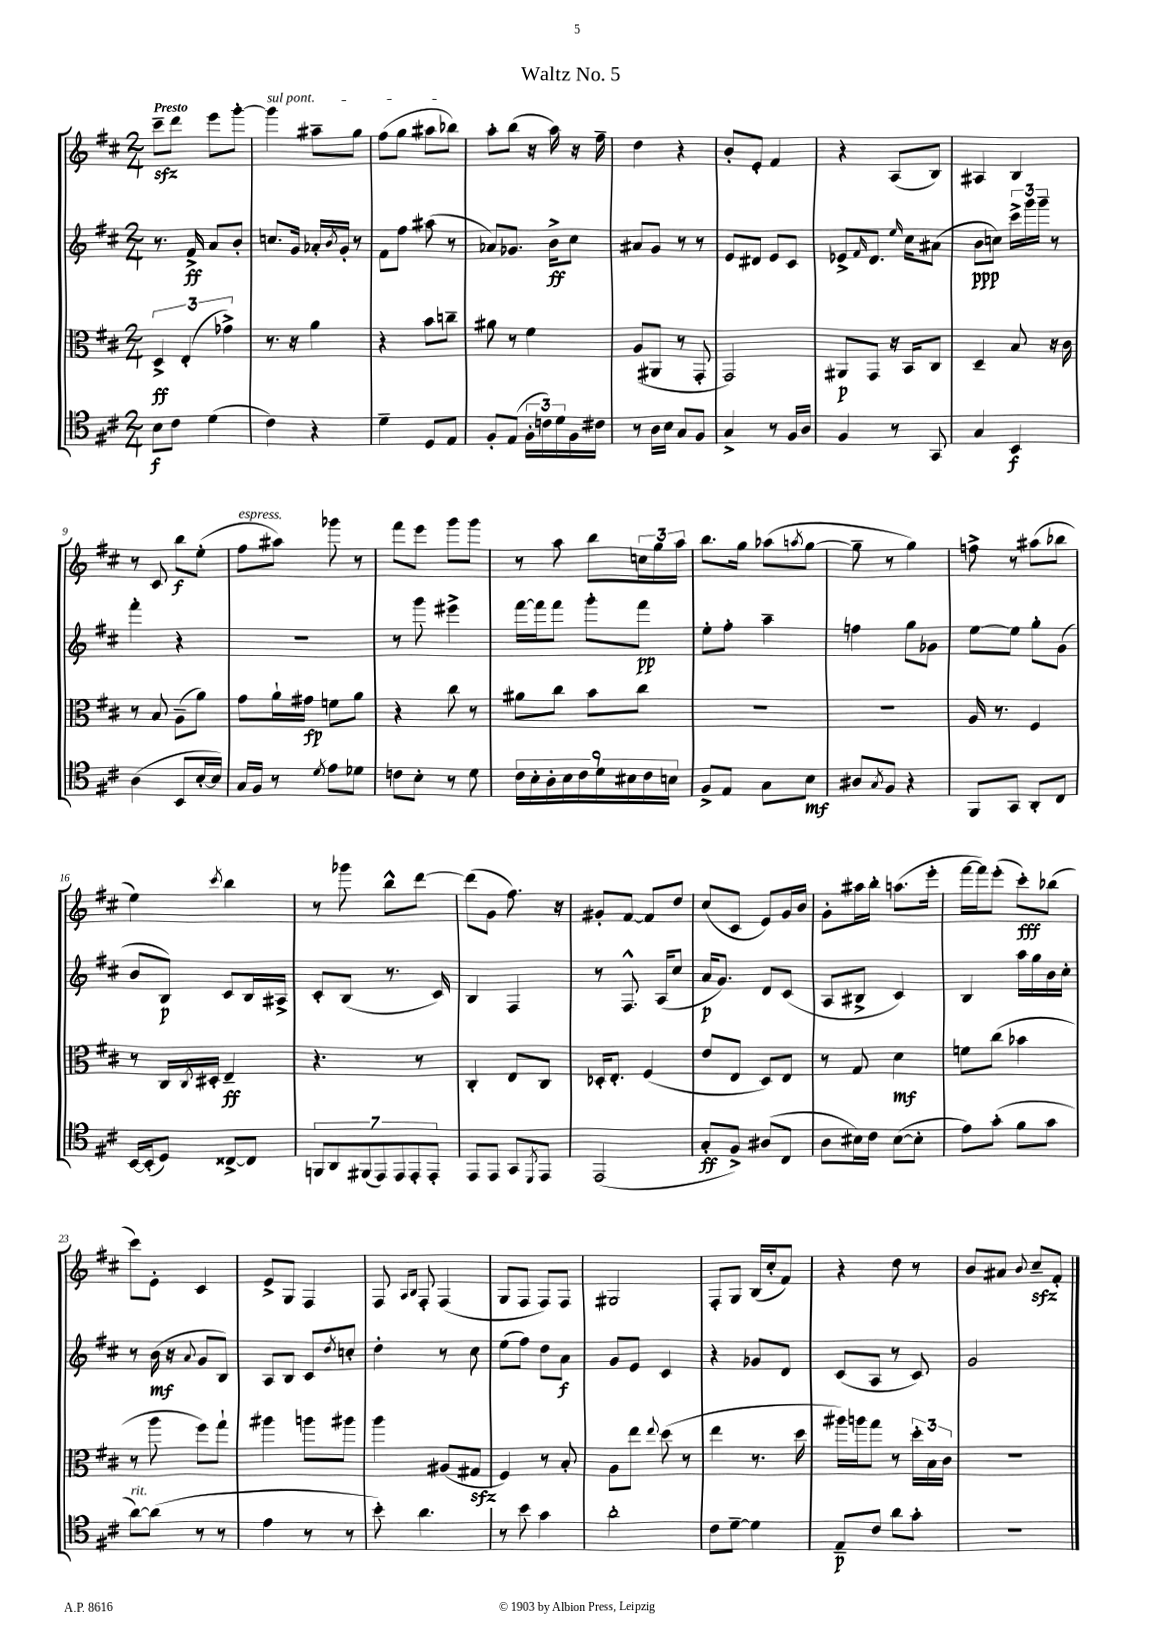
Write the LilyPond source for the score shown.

\header { title = "Waltz No. 5" }
<<
\new StaffGroup <<
\new Staff = "s0" {
    \clef treble \key d \major \numericTimeSignature \time 2/4 \tempo "Presto"
    cis'''8--\sfz d'''8 e'''8 g'''8~-. |
    \once \override TextSpanner.bound-details.left.text = \markup { \italic "sul pont." } g'''4\startTextSpan ais''8-- g''8 |
    fis''8( g''8 ais''8 bes''8\stopTextSpan) |
    a''8-. b''8( r16 a''16) r16 fis''16-- |
    d''4 r4 |
    b'8-. e'8-. fis'4 |
    r4 a8( b8) |
    ais4 b4 |
    r8 cis'8 b''8\f e''8-.( |
    fis''8^\markup { \italic "espress." } ais''8) ges'''8 r8 |
    fis'''8 e'''8 g'''8 g'''8 |
    r8 a''8 b''8 \tuplet 3/2 { c''16 g''16 a''16 } |
    b''8. g''16 aes''8( \acciaccatura { a''8 } g''8~ |
    g''8-- r8 g''4) |
    f''8-> r8 ais''8( bes''8 |
    e''4) \acciaccatura { cis'''8 } b''4 |
    r8 ges'''8 b''8-^ d'''8~ |
    d'''8( g'8 fis''8.) r16 |
    gis'8-. fis'8~ fis'8 d''8 |
    cis''8( cis'8 e'8) g'16 b'16 |
    g'8-. ais''16 b''16-. a''8.( e'''16-. |
    fis'''16~ fis'''16) e'''8-.( cis'''8-.\fff) bes''8( |
    cis'''8) e'8-. cis'4 |
    e'8-> g8 fis4 |
    fis8 \grace { a16 b16 } fis8-. fis4( |
    g8 fis8 fis8) fis8 |
    gis2 |
    fis8-. g8 b16( cis''16-. fis'8) |
    r4 d''8 r8 |
    b'8 ais'8 \appoggiatura { b'8 } cis''8--\sfz fis'8-. \bar "|." |
}
\new Staff = "s1" {
    \clef treble \key d \major \numericTimeSignature \time 2/4
    r8. fis'16->\ff a'8 b'8-. |
    c''8. g'16 aes'16-. \acciaccatura { b'8 } g'16-. r8 |
    fis'8 fis''8 ais''8( r8 |
    aes'8) ges'8. b'16->\ff cis''8 |
    ais'8 g'8 r8 r8 |
    e'8 dis'8 e'8 cis'8 |
    ees'8-> \grace { fis'16 } d'8. \grace { e''16 } cis''16 ais'8( |
    b'8\ppp c''8) \tuplet 3/2 { cis'''16-> g'''16 g'''16-- } r8 |
    fis'''4-. r4 |
    R2 |
    r8 g'''8 eis'''4-> |
    fis'''16~ fis'''16 fis'''8 g'''8-. fis'''8\pp |
    e''8-. fis''8-. a''4-- |
    f''4 g''8 ges'8 |
    e''8~ e''8 g''8-. g'8( |
    b'8 b8\p) cis'8 b16 ais16-> |
    cis'8-. b8( r8. cis'16) |
    b4 fis4 |
    r8 fis8.-^ a16( cis''8 |
    a'16\p g'8.) d'8 cis'8( |
    a8 bis8-> cis'4) |
    b4 a''16 g''16 b'16 cis''16-. |
    r8 b'16\mf( r16 \appoggiatura { a'8 } g'8 b8) |
    a8 b8 cis'8 \acciaccatura { d''8 } c''8-. |
    d''4-. r8 cis''8 |
    e''8( fis''8) d''8 a'8\f |
    g'8 e'8 cis'4 |
    r4 ges'8 d'8 |
    cis'8( a8 r8 cis'8) |
    g'2 \bar "|." |
}
\new Staff = "s2" {
    \clef alto \key d \major \numericTimeSignature \time 2/4
    \tuplet 3/2 { d4->\ff e4-.( ges'4->) } |
    r8. r16 a'4 |
    r4 b'8 c''8-- |
    ais'8 r8 fis'4 |
    a8( ais,8 r8 g,8-. |
    g,2) |
    ais,8\p g,8 r16 b,16 cis8 |
    d4-- b8 r16 cis'16 |
    r8 b8 a8--( a'8) |
    g'8 a'16-! gis'16\fp f'8 a'8 |
    r4 cis''8 r8 |
    ais'8 cis''8 b'8 cis''8 |
    R2 |
    R2 |
    a16 r8. fis4 |
    r8 cis16 \acciaccatura { cis8 } dis16-. e4--\ff |
    r4. r8 |
    cis4-. e8 cis8 |
    des16-. e8.-. fis4( |
    e'8 e8 d8) e8 |
    r8 g8 d'4\mf |
    f'8 cis''8( bes'4 |
    r8 a''8 fis''8) g''8-! |
    ais''4 a''8 ais''8 |
    a''4 ais8( gis8\sfz |
    fis4) r8 b8-. |
    a8 e''8 \appoggiatura { e''8 } d''8( r8 |
    e''4 r8. d''16 |
    ais''16) a''16 g''8 r8 \tuplet 3/2 { d''16-. b16 cis'16 } |
    r2 \bar "|." |
}
\new Staff = "s3" {
    \clef tenor \key d \major \numericTimeSignature \time 2/4
    b8\f cis'8 d'4( |
    cis'4) r4 |
    d'4-- d8 e8 |
    fis8-. e8( \tuplet 3/2 { fis16-. c'16) d'16 } fis16 cis'16 |
    r8 a16 b16 g8 fis8 |
    g4-> r8 fis16 a16 |
    fis4 r8 g,8 |
    g4 b,4\f |
    a4( b,8 b16~-. b16) |
    g16 fis16 r8 \acciaccatura { d'8 } e'8 des'8 |
    c'8 b8-. r8 d'8 |
    \tuplet 9/8 { cis'16 b16-. a16-. b16 cis'16 d'16 bis16 cis'16 b16 } |
    fis8-> e8 g8 b8\mf |
    ais8 \acciaccatura { g8 } fis8 r4 |
    fis,8 g,8 a,8-. cis8 |
    b,16~ b,16-.( d8) cisis8~-> cisis8 |
    \tuplet 7/4 { f,8 a,8 fis,8( e,8) e,8 e,8-. e,8-. } |
    e,8 e,8 g,8 \acciaccatura { d,8 } e,8 |
    e,2( |
    g8-.\ff fis8->) ais8( cis8 |
    a8 bis16) cis'16 bis8~( bis8-. |
    e'8) g'8-.( fis'8 g'8 |
    a'8~^\markup { \italic "rit." }) a'8( r8 r8 |
    e'4 r8 r8 |
    b'8-.) a'4. |
    r8 b'8 g'4 |
    a'2-. |
    cis'8 d'8~-- d'4 |
    e8--\p cis'8 a'8 g'8-. |
    R2 \bar "|." |
}
>>
>>
